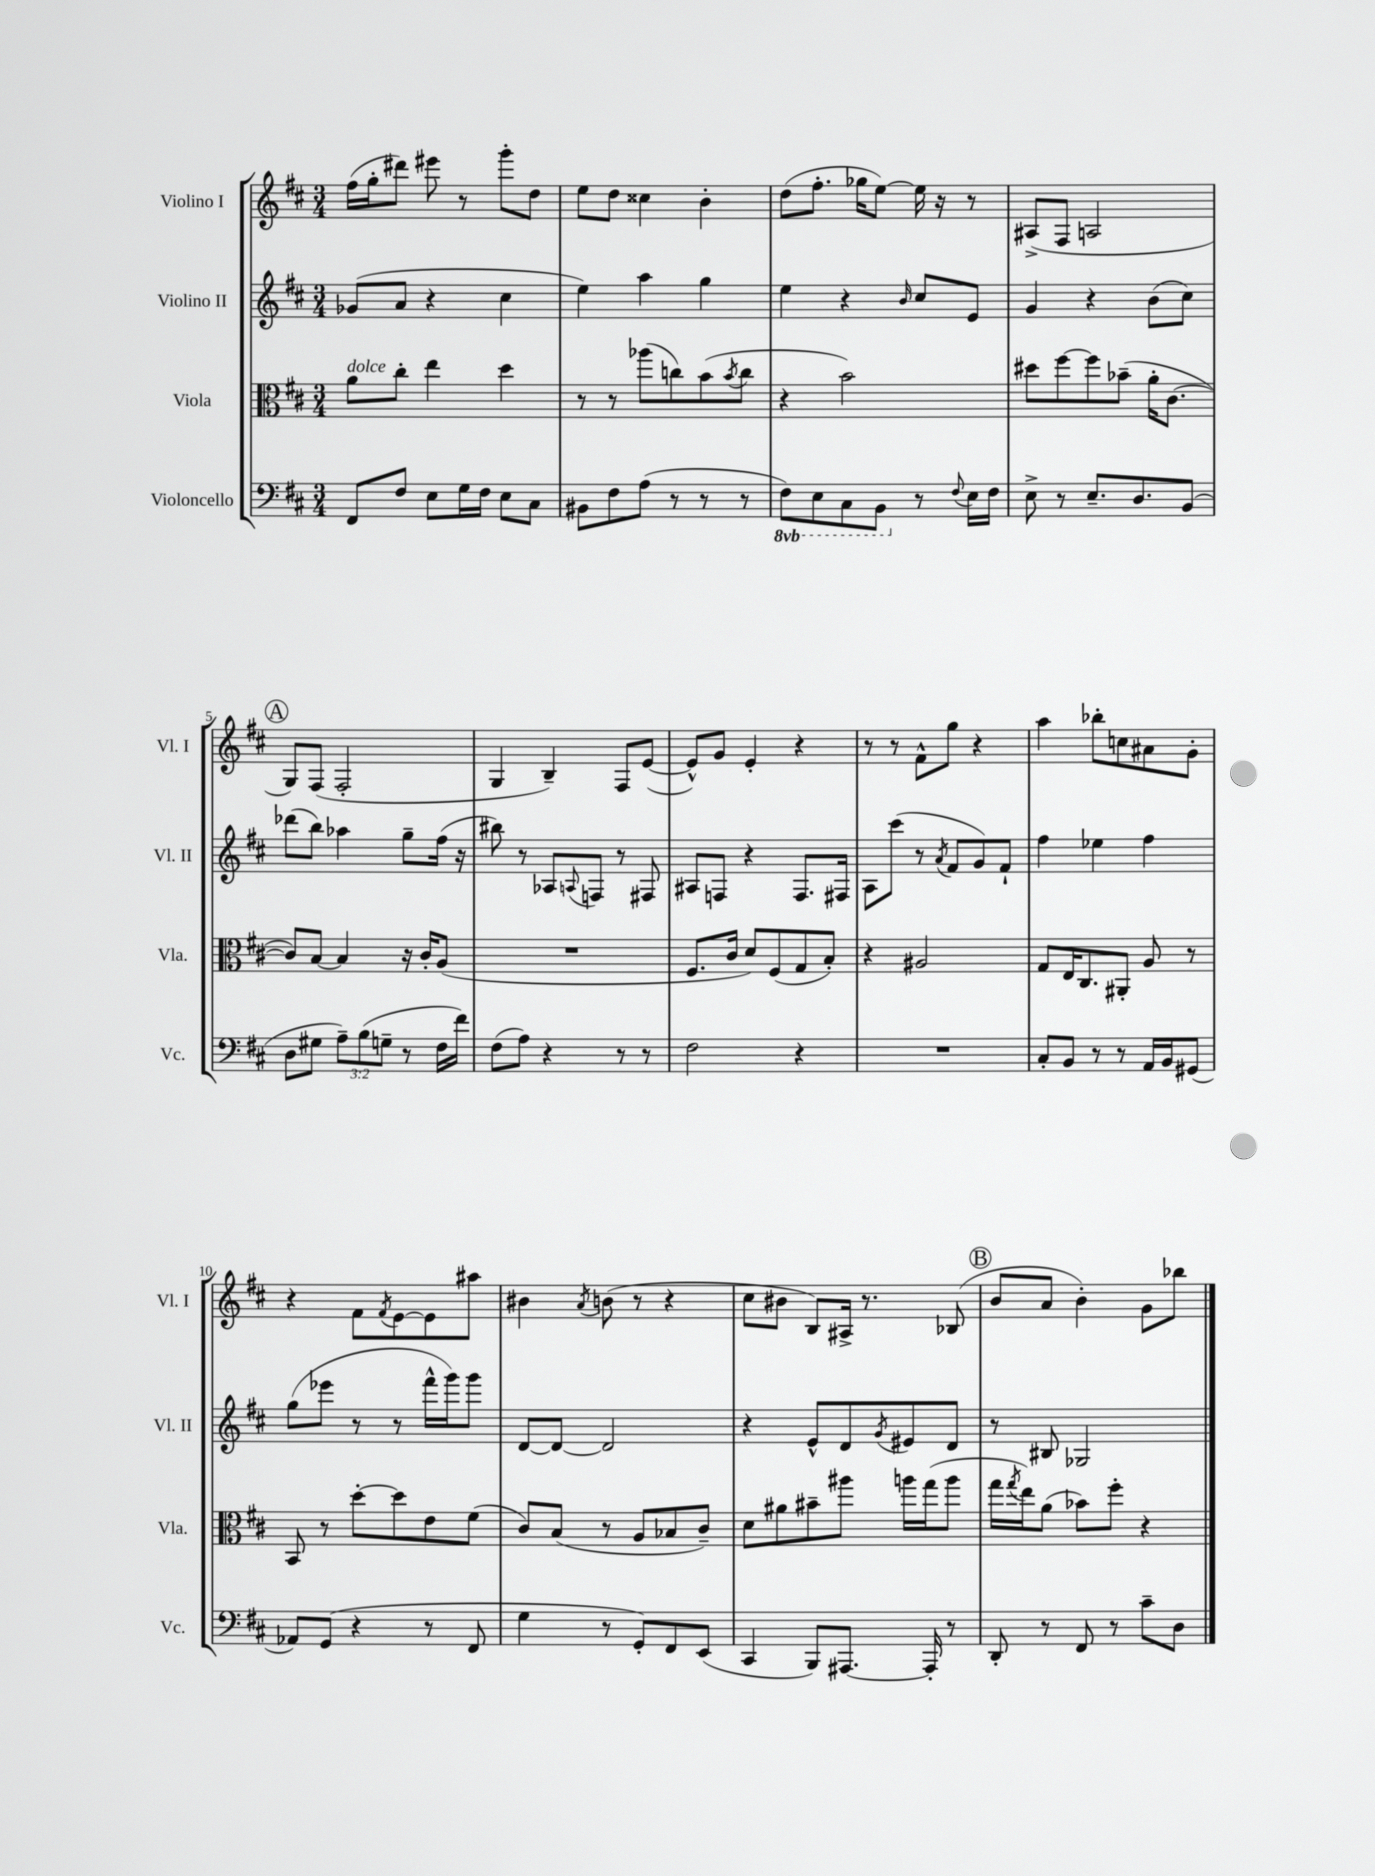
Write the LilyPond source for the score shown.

<<
\new StaffGroup <<
\new Staff = "s0" \with { instrumentName = "Violino I" shortInstrumentName = "Vl. I" } {
    \clef treble \key d \major \numericTimeSignature \time 3/4
    fis''16( g''16-. dis'''8) eis'''8 r8 g'''8-. d''8 |
    e''8 d''8 cisis''4 b'4-. |
    d''8( fis''8.-. ges''16 e''8~) e''16 r16 r8 |
    ais8->( fis8 a2 |
    \mark \markup { \circle "A" } g8) fis8( fis2-. |
    g4 b4--) fis8 e'8~( |
    e'8-^) g'8 e'4-. r4 |
    r8 r8 fis'8-^ g''8 r4 |
    a''4 bes''8-. c''8 ais'8 g'8-. |
    r4 fis'8 \acciaccatura { fis'8 } e'8~ e'8 ais''8 |
    bis'4 \acciaccatura { a'8 } b'8( r8 r4 |
    cis''8 bis'8 b8) ais16-> r8. bes8( |
    \mark \markup { \circle "B" } b'8 a'8 b'4-.) g'8 bes''8 \bar "|." |
}
\new Staff = "s1" \with { instrumentName = "Violino II" shortInstrumentName = "Vl. II" } {
    \clef treble \key d \major \numericTimeSignature \time 3/4
    ges'8( a'8 r4 cis''4 |
    e''4) a''4 g''4 |
    e''4 r4 \grace { b'16 } cis''8 e'8 |
    g'4 r4 b'8( cis''8) |
    \mark \markup { \circle "A" } des'''8( b''8) aes''4 g''8-- fis''16( r16 |
    bis''8) r8 aes8 \appoggiatura { a8 } f8 r8 fis8 |
    ais8 f8 r4 f8. fis16 |
    a8 cis'''8( r8 \acciaccatura { a'8 } fis'8 g'8) fis'8-! |
    fis''4 ees''4 fis''4 |
    g''8( ees'''8 r8 r8 fis'''16-^ g'''16) g'''8 |
    d'8~ d'8~ d'2 |
    r4 e'8-^ d'8 \acciaccatura { g'8 } eis'8 d'8 |
    \mark \markup { \circle "B" } r8 bis8 ges2 \bar "|." |
}
\new Staff = "s2" \with { instrumentName = "Viola" shortInstrumentName = "Vla." } {
    \clef alto \key d \major \numericTimeSignature \time 3/4
    a'8^\markup { \italic "dolce" } cis''8-. e''4 d''4 |
    r8 r8 aes''8( c''8) b'8( \acciaccatura { b'8 } c''8 |
    r4 b'2) |
    dis''8 fis''8~ fis''8 bes'8--( a'16-. cis'8.~ |
    \mark \markup { \circle "A" } cis'8) b8~ b4 r16 cis'16-. a8( |
    R2. |
    fis8. cis'16 d'8) fis8( g8 b8-.) |
    r4 ais2 |
    g8 e16 cis8. ais,8-. a8 r8 |
    b,8 r8 d''8~-. d''8 e'8 fis'8( |
    cis'8) b8( r8 a8 bes8 cis'8--) |
    d'8 ais'8 bis'8-- ais''8 a''16 g''16( a''8 |
    \mark \markup { \circle "B" } g''16 \acciaccatura { g''8 } e''16) a'8( bes'8) fis''8-. r4 \bar "|." |
}
\new Staff = "s3" \with { instrumentName = "Violoncello" shortInstrumentName = "Vc." } {
    \clef bass \key d \major \numericTimeSignature \time 3/4 \override Staff.TupletNumber.text = #tuplet-number::calc-fraction-text \set Staff.ottavationMarkups = #ottavation-simple-ordinals
    fis,8 fis8 e8 g16 fis16 e8 cis8 |
    bis,8 fis8 a8( r8 r8 r8 |
    \ottava #-1 fis,8) e,8 cis,8 b,,8 \ottava #0 r8 \appoggiatura { fis8 } e16 fis16 |
    e8-> r8 e8.-- d8. b,8( |
    \mark \markup { \circle "A" } d8 gis8 \tuplet 3/2 { a8--) b8( g8-- } r8 fis16 fis'16) |
    fis8( a8) r4 r8 r8 |
    fis2 r4 |
    R2. |
    cis8-. b,8 r8 r8 a,16 b,16 gis,8( |
    aes,8) g,8( r4 r8 fis,8 |
    g4 r8 g,8-.) fis,8 e,8( |
    cis,4 b,,8) ais,,8.~ ais,,16-. r8 |
    \mark \markup { \circle "B" } d,8-. r8 fis,8 r8 cis'8-- d8 \bar "|." |
}
>>
>>
